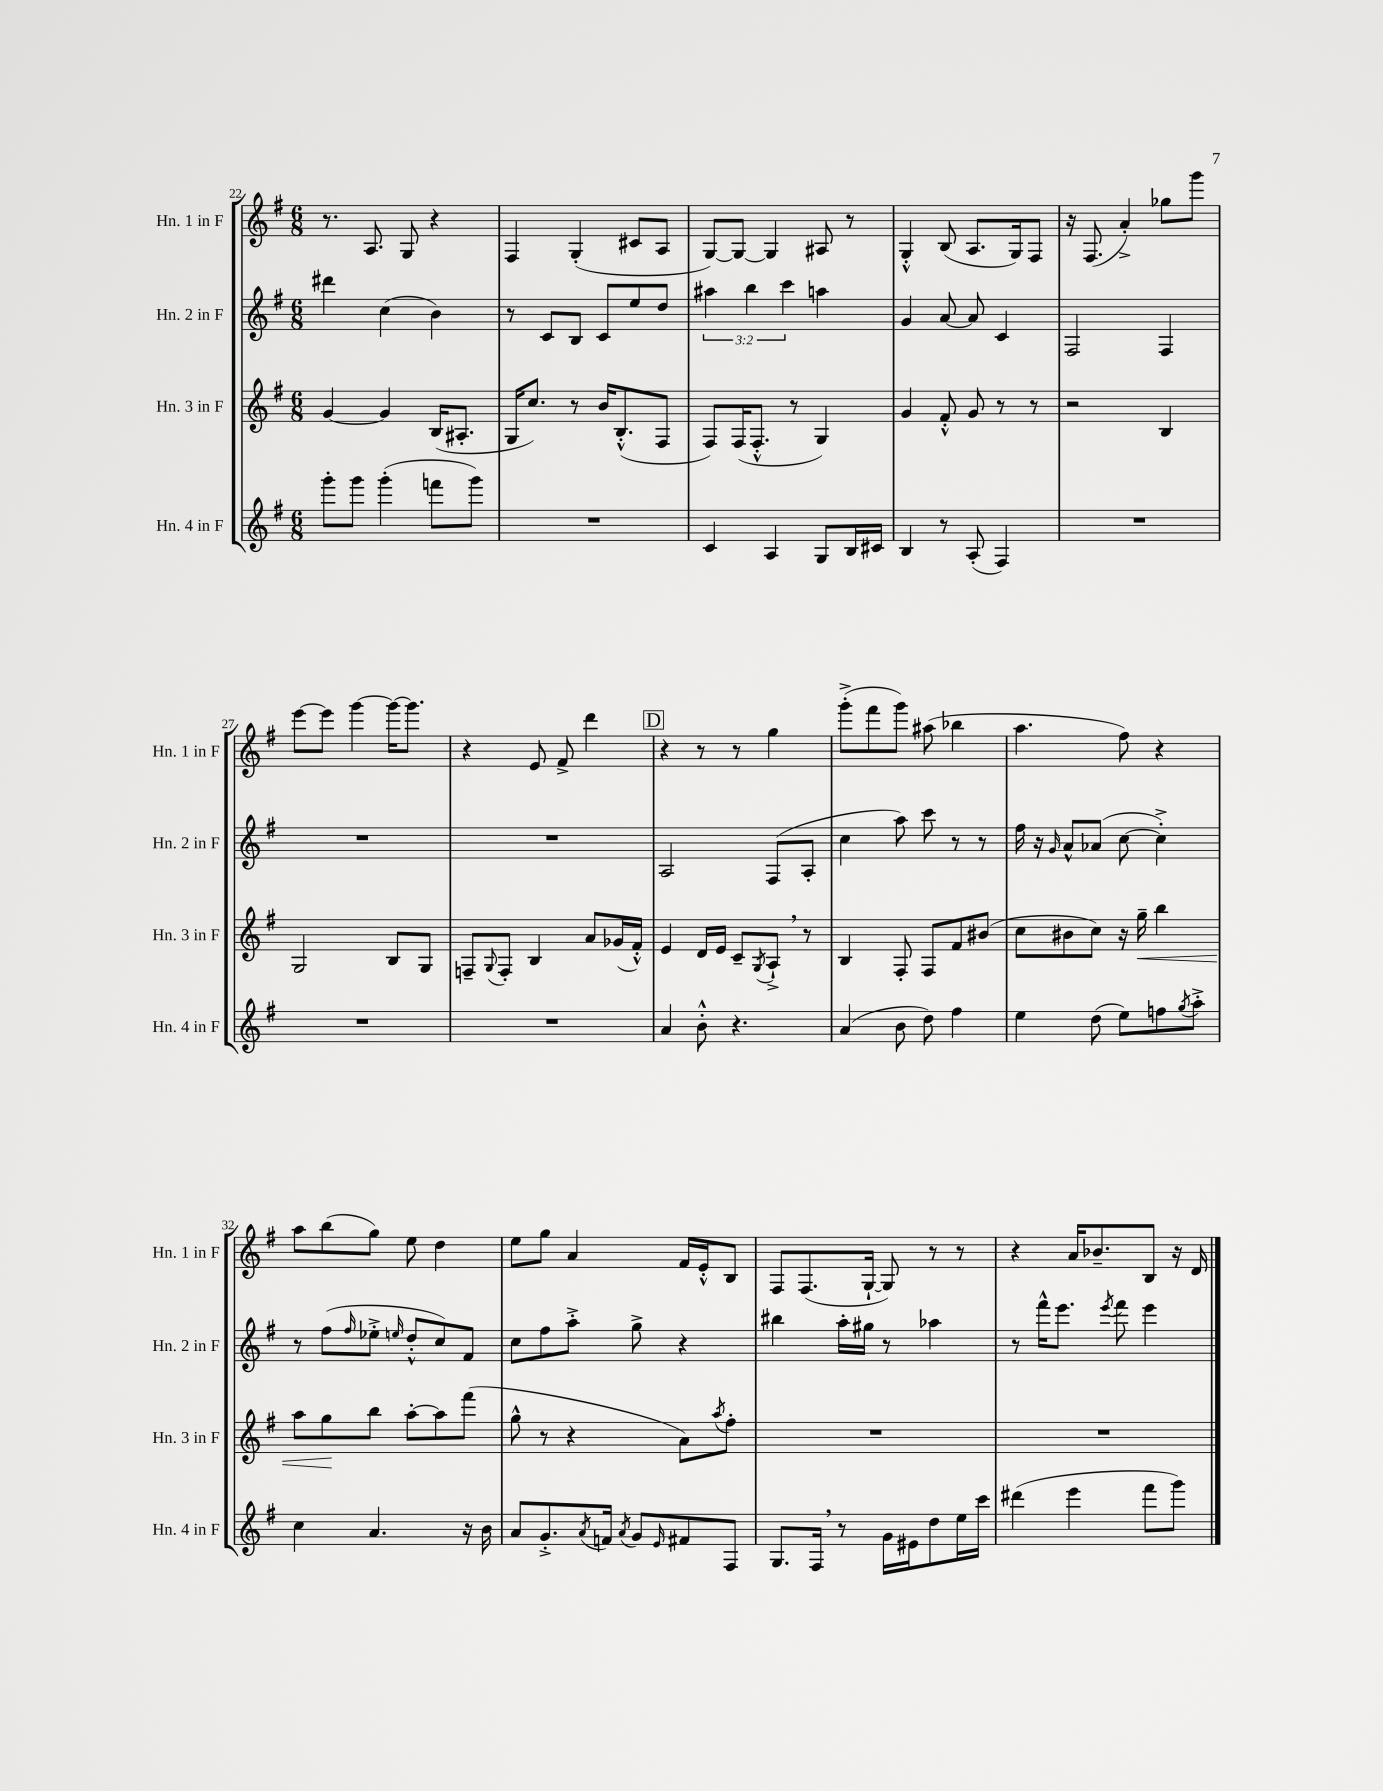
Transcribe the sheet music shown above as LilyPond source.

<<
\new StaffGroup <<
\new Staff = "s0" \with { instrumentName = "Hn. 1 in F" shortInstrumentName = "Hn. 1 in F" } {
    \clef treble \key g \major \numericTimeSignature \time 6/8
    r8. a8. g8 r4 |
    fis4 g4-.( cis'8 a8 |
    g8~) g8~ g4 ais8 r8 |
    g4-.-^ b8( a8. g16) fis8 |
    r16 fis8.( a'4-.->) ges''8 g'''8 |
    e'''8~ e'''8 g'''4~ g'''16~ g'''8. |
    r4 e'8 fis'8-> d'''4 |
    \mark \markup { \box "D" } r4 r8 r8 g''4 |
    g'''8-.->( fis'''8 g'''8) ais''8( bes''4 |
    a''4. fis''8) r4 |
    a''8 b''8( g''8) e''8 d''4 |
    e''8 g''8 a'4 fis'16 e'16-.-^ b8 |
    fis8 fis8.( g16~-! g8) r8 r8 |
    r4 a'16 bes'8.-- b8 r16 d'16 \bar "|." |
}
\new Staff = "s1" \with { instrumentName = "Hn. 2 in F" shortInstrumentName = "Hn. 2 in F" } {
    \clef treble \key g \major \numericTimeSignature \time 6/8 \override Staff.TupletNumber.text = #tuplet-number::calc-fraction-text
    dis'''4 c''4( b'4) |
    r8 c'8 b8 c'8 e''8 d''8 |
    \tuplet 3/2 { ais''4 b''4 c'''4 } a''4 |
    g'4 a'8~ a'8 c'4 |
    fis2 fis4 |
    R2. |
    R2. |
    \mark \markup { \box "D" } a2 fis8( a8-. |
    c''4 a''8) c'''8 r8 r8 |
    fis''16 r16 \grace { g'16 } a'8-^ aes'8( c''8~ c''4-.->) |
    r8 fis''8( \grace { fis''16 } ees''8-.-> \grace { e''16 } d''8-.-^ c''8) fis'8 |
    c''8 fis''8 a''8-.-> g''8-> r4 |
    bis''4 a''16-. gis''16 r8 aes''4 |
    r8 fis'''16-^ e'''8. \acciaccatura { e'''8 } fis'''8 e'''4 \bar "|." |
}
\new Staff = "s2" \with { instrumentName = "Hn. 3 in F" shortInstrumentName = "Hn. 3 in F" } {
    \clef treble \key g \major \numericTimeSignature \time 6/8
    g'4~ g'4 b16( ais8.-. |
    g16 c''8.) r8 b'16 b8.-.-^( fis8 |
    fis8) fis16( fis8.-.-^ r8 g4) |
    g'4 fis'8-.-^ g'8 r8 r8 |
    r2 b4 |
    g2 b8 g8 |
    f8-- \appoggiatura { g8 } f8-. b4 a'8 ges'16( fis'16-.-^) |
    \mark \markup { \box "D" } e'4 d'16 e'16 c'8-- \acciaccatura { g8 } a8-!-> \breathe r8 |
    b4 fis8-. fis8 fis'8 bis'8( |
    c''8 bis'8 c''8) r16 g''16--\< b''4 |
    a''8 g''8\! b''8 a''8~-. a''8 fis'''8( |
    g''8-^ r8 r4 a'8) \acciaccatura { a''8 } fis''8-. |
    R2. |
    R2. \bar "|." |
}
\new Staff = "s3" \with { instrumentName = "Hn. 4 in F" shortInstrumentName = "Hn. 4 in F" } {
    \clef treble \key g \major \numericTimeSignature \time 6/8
    g'''8-. g'''8 g'''4-.( f'''8 g'''8) |
    R2. |
    c'4 a4 g8 b16 cis'16 |
    b4 r8 a8-.( fis4) |
    R2. |
    R2. |
    R2. |
    \mark \markup { \box "D" } a'4 b'8-.-^ r4. |
    a'4( b'8 d''8) fis''4 |
    e''4 d''8( e''8) f''8 \acciaccatura { g''8 } a''8-.-> |
    c''4 a'4. r16 b'16 |
    a'8 g'8.-.-> \acciaccatura { a'8 } f'16 \acciaccatura { a'8 } g'8 \grace { e'16 } fis'8 fis8 |
    g8. fis16 \breathe r8 g'16 eis'16 d''8 e''16 c'''16 |
    dis'''4( e'''4 fis'''8 g'''8) \bar "|." |
}
>>
>>
\layout { \context { \Score currentBarNumber = #22 } }
